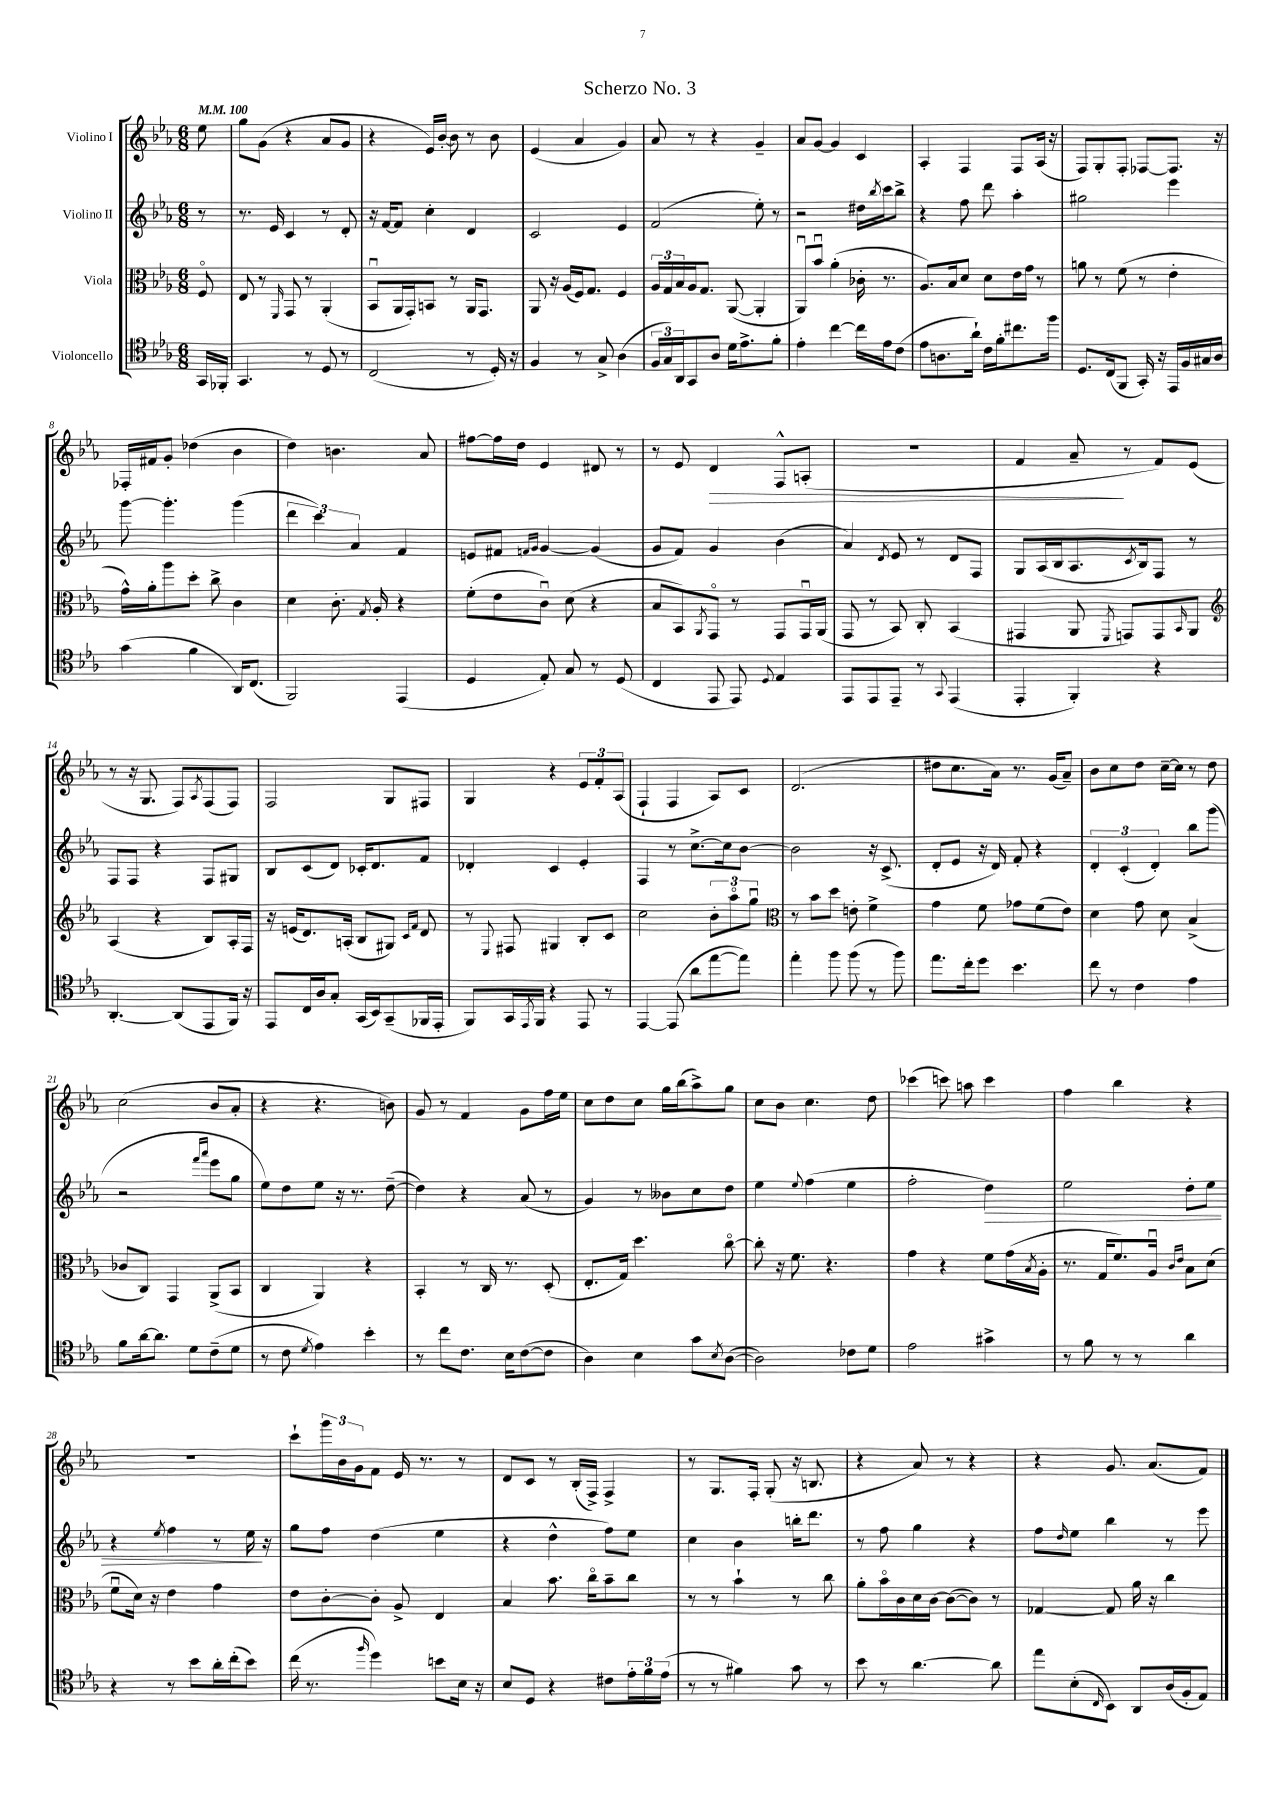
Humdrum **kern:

**kern	**kern	**kern	**kern
*staff4	*staff3	*staff2	*staff1
*clefC4	*clefC3	*clefG2	*clefG2
*k[b-e-a-]	*k[b-e-a-]	*k[b-e-a-]	*k[b-e-a-]
*M6/8	*M6/8	*M6/8	*M6/8
*MM100	*MM100	*MM100	*MM100
16GG	8Fo	8r	8ee-
16FF-'	.	.	.
=	=	=	=
4.GG	8E-	8.r	8gg
.	8r	.	(8g
.	.	16e-	.
.	16qqFF	.	.
.	8GG	4c	4r
8r	8r	.	.
8D	(4AA-'	8r	8a-
8r	.	8d'	8g
=	=	=	=
(2C	8BB-u	16r	4r
.	.	[16f	.
.	16AA-	8f]	.
.	16GG')	.	.
.	8BB	4cc'	16e-)
.	.	.	[16b-'
.	8r	.	8b-]
8r	16AA-	4d	8r
.	8.GG	.	.
16D')	.	.	8b-
16r	.	.	.
=	=	=	=
4F	8AA-	2c	(4e-
.	16r	.	.
.	(16A-	.	.
8r	16F)	.	4a-
.	8.G	.	.
8G^	.	.	.
(4A-	4F	4e-	4g)
=	=	=	=
24F	24A-	(2f	8a-
24G)	24G	.	.
24AA-	24B-	.	.
8GG	16A-	.	8r
.	8.G	.	.
8A-	.	.	4r
16d	([8AA-	.	.
8.e-^	.	.	.
.	4AA-']	8ee-')	4g~
8f'	.	8r	.
=	=	=	=
4e-'	8AA-u)	2r	8a-
.	8b-u	.	[8g
[4cc	(4a-'	.	4g]
16cc]	16c-'	16dd#	4c
.	.	8qbb-	.
16e-	8.r	16ccc	.
(8c	.	8bb-^	.
=	=	=	=
8e-	8.A-)	4r	4A-'
8.A	.	.	.
.	16B-	.	.
.	8d	8ff	4F
16a-`)	.	.	.
16c	8d	8ddd	.
16f'	.	.	.
8.cc#	16e-	4aa-'	8F
.	16g	.	.
.	8r	.	(16A-
16ff	.	.	16r
=	=	=	=
8.D	8a	2gg#	8F)
.	8r	.	8G'
(16C	.	.	.
8FF	(8f	.	8F'
16GG')	8r	.	[8F-
16r	.	.	.
16EE-	4e-'	4eee-	8.F-]
16F	.	.	.
16G#	.	.	.
16A-	.	.	16r
=	=	=	=
(4g	16g^^)	[8ggg	16F-'
.	16a-'	.	16f#
.	8aa-	4.ggg']	8g'
4f	8dd'	.	(4dd-
.	8cc^	.	.
16AA-)	4c	(4ggg	4b-
(8.C	.	.	.
=	=	=	=
2FF)	4d	6ddd	4dd)
.	.	6ccc)	.
.	8.c'	.	4.b
.	.	6a-	.
.	8qG	.	.
.	16A-'	.	.
(4EE-	4r	4f	.
.	.	.	8a-
=	=	=	=
4D	(8f'	8e	[8ff#
.	8e-	8f#	16ff#]
.	.	.	16dd
.	.	16qqf	.
.	.	16qqg	.
8E-')	8cu)	[4g	4e-
8G	(8d	.	.
8r	4r	(4g]	8d#
(8D	.	.	8r
=	=	=	=
4C	8B-	8g	8r
.	8BB-)	8f)	8e-
.	8qAA-	.	.
8EE-	8GGo	4g	4d
8EE-)	8r	.	.
8qqD	.	.	.
4E-	8GG	(4b-	8F^^
.	16GGu	.	(8A'
.	(16AA-	.	.
=	=	=	=
8EE-	8GG	4a-)	2.r
8EE-	8r	.	.
.	.	8qd	.
8EE-~	8BB-)	8e-	.
8r	8C'	8r	.
8qqGG	.	.	.
(4EE-	(4BB-	8d	.
.	.	8F	.
=	=	=	=
4EE-'	4GG#	8G	4f
.	.	(16A-	.
.	.	16B-	.
4FF')	8AA-	8.A-	8a-~
.	8qFF	.	.
.	8GG)	.	8r
.	.	8qc	.
.	.	16B-)	.
4r	8GG	8F	8f)
.	16qqBB-	.	.
.	8AA-	8r	(8e-
=	=	=	=
*	*clefG2	*	*
[4.AA-'	(4A-	8F	8r
.	.	8F	16r
.	.	.	8.G
.	4r	4r	.
(8AA-]	.	.	8F)
.	.	.	8qA-
8EE-	8B-)	8F	(8F
16FF)	16A-'	8G#	8F)
16r	16F	.	.
=	=	=	=
8EE-	16r	8B-	2F
.	(16e	.	.
16C	8.d)	(8c	.
16A-	.	.	.
8G'	.	8d)	.
.	(16A'	.	.
(16GG	8B-	16c-'	.
16BB-)	.	8.d	.
(8GG~	8G#)	.	8G
.	16qqc	.	.
.	16qqf	.	.
16FF-	8d	8f	8F#
16EE-'	.	.	.
=	=	=	=
8FF)	8r	4d-'	4G
.	8qqE-	.	.
16GG	8F#	.	.
8qEE-	.	.	.
16FF	.	.	.
4r	4G#	4c	4r
8EE-	8B-'	4e-'	12e-
.	.	.	12f'
8r	8c	.	.
.	.	.	(12A-
=	=	=	=
[4EE-	2cc	4F	4F`
(8EE-]	.	8r	4F
8a-	.	[8.cc^	.
[8ee-	12b-'	.	8A-)
.	.	16cc]	.
.	12aa-o	.	.
8ee-])	.	[8b-	8c
.	12ggu	.	.
=	=	=	=
*	*clefC3	*	*
4ee-'	8r	2b-]	(2.d
.	8b-	.	.
8ff	8dd	.	.
(8ff	8e'	.	.
8r	4f^	16r	.
.	.	(8.c^	.
8ff)	.	.	.
=	=	=	=
8.ee-	4g	8d'	8dd#
.	.	8e-	8.cc
16cc'	.	.	.
8dd	8f	16r	.
.	.	16d)	16a-)
4.b-	8g-	8f'	8.r
.	(8f	4r	.
.	.	.	(16g
.	8e-)	.	8a-~)
=	=	=	=
8cc	4d	6d'	8b-
8r	.	.	8cc
.	.	(6c'	.
4c	8g	.	8dd
.	.	6d')	.
.	8d	.	[16cc~
.	.	.	16cc]
4e-	(4B-^	8bb-	8r
.	.	(8ggg	8dd
=	=	=	=
8f	8c-	2r	(2cc
[16a-	8C)	.	.
8.a-]	.	.	.
.	4GG	.	.
8d	.	.	.
.	.	16qqfff	.
.	.	16qqaaa-	.
(8c~	(8AA-^	8eee-	8b-
8d	8BB-	8gg	8a-'
=	=	=	=
8r	4C	8ee-)	4r
8c	.	8dd	.
8qd	.	.	.
4e-)	4AA-)	8ee-	4.r
.	.	16r	.
.	.	8.r	.
4b-'	4r	.	.
.	.	([8dd~	8b)
=	=	=	=
8r	4BB-'	4dd])	8g
8cc	.	.	8r
8.c	8r	4r	4f
.	16C	.	.
16B-	8.r	.	.
([8c	.	(8a-	8g
8c]	(8D'	8r	16ff
.	.	.	16ee-
=	=	=	=
4A-)	8.E-'	4g)	8cc
.	.	.	8dd
.	16G)	.	.
4B-	4.dd	8r	8cc
.	.	8b--	16gg
.	.	.	(16bb-
8g	.	8cc	8aa-^)
8qB-	.	.	.
([8A-	[8cco	8dd	8gg
=	=	=	=
2A-])	8cc']	4ee-	8cc
.	16r	.	8b-
.	8.f	.	.
.	.	8qqee-	.
.	.	(4ff	4.cc
.	4.r	.	.
8c-	.	4ee-	.
8d	.	.	8dd
=	=	=	=
2e-	4g	2ff'	(4ccc-
.	4r	.	8ccc)
.	.	.	8aa
4g#^	8f	4dd)	4ccc
.	(16g	.	.
.	8qB-	.	.
.	16A-'	.	.
=	=	=	=
8r	8.r	2ee-	4ff
8f	.	.	.
.	16G	.	.
8r	8.f)	.	4bb-
8r	.	.	.
.	16A-u	.	.
.	16qqc	.	.
.	16qqe-	.	.
4a-	8B-	8dd'	4r
.	(8d	8ee-	.
=	=	=	=
4r	8fu	4r	2.r
.	16d)	.	.
.	16r	.	.
.	.	8qee-	.
8r	4e-	4ff	.
8b-	.	.	.
16a-'	4g	8r	.
(16cc'	.	.	.
8b-)	.	16ee-	.
.	.	16r	.
=	=	=	=
(16cc	8e-	8gg	8ccc`
8.r	.	.	.
.	[8c'	8ff	24ggg
.	.	.	24b-
.	.	.	24g
16qqff	.	.	.
4dd)	8c']	(4dd	8f
.	8A-^	.	16e-
.	.	.	8.r
8b	4E-	4ee-	.
16B-	.	.	8r
16r	.	.	.
=	=	=	=
8B-	4B-	4r	8d
8D	.	.	8c
4r	8.b-	4dd^^	8r
.	.	.	(16B-'
.	16cco	.	16F^)
8c#	8b-~	8ff)	4F^
24e-'	8cc	8ee-	.
24f	.	.	.
(24e-	.	.	.
=	=	=	=
8r	8r	4cc	8r
8r	8r	.	8.G
4f#)	4b-`	4b-	.
.	.	.	16F'
.	.	.	(8G'
8g	8r	16bb'	16r
.	.	8.ddd	8.B
8r	8cc	.	.
=	=	=	=
8b-	8a-'	8r	4r
8r	16b-o	8ff	.
.	16c	.	.
[4.a-	16d	4gg	8a-)
.	[16c	.	.
.	(8c_	.	8r
.	8c])	4r	4r
8a-]	8r	.	.
=	=	=	=
8ee-	[4G-	8ff	4r
.	.	16qqdd	.
(8B-'	.	8ee-	.
16qqC	.	.	.
8BB-)	8G-]	4bb-	8.g
8AA-	16a-	.	.
.	16r	.	(8.a-
(16A-	4cc	8r	.
16F'	.	.	.
8E-)	.	8eee-	8f)
==	==	==	==
*-	*-	*-	*-
